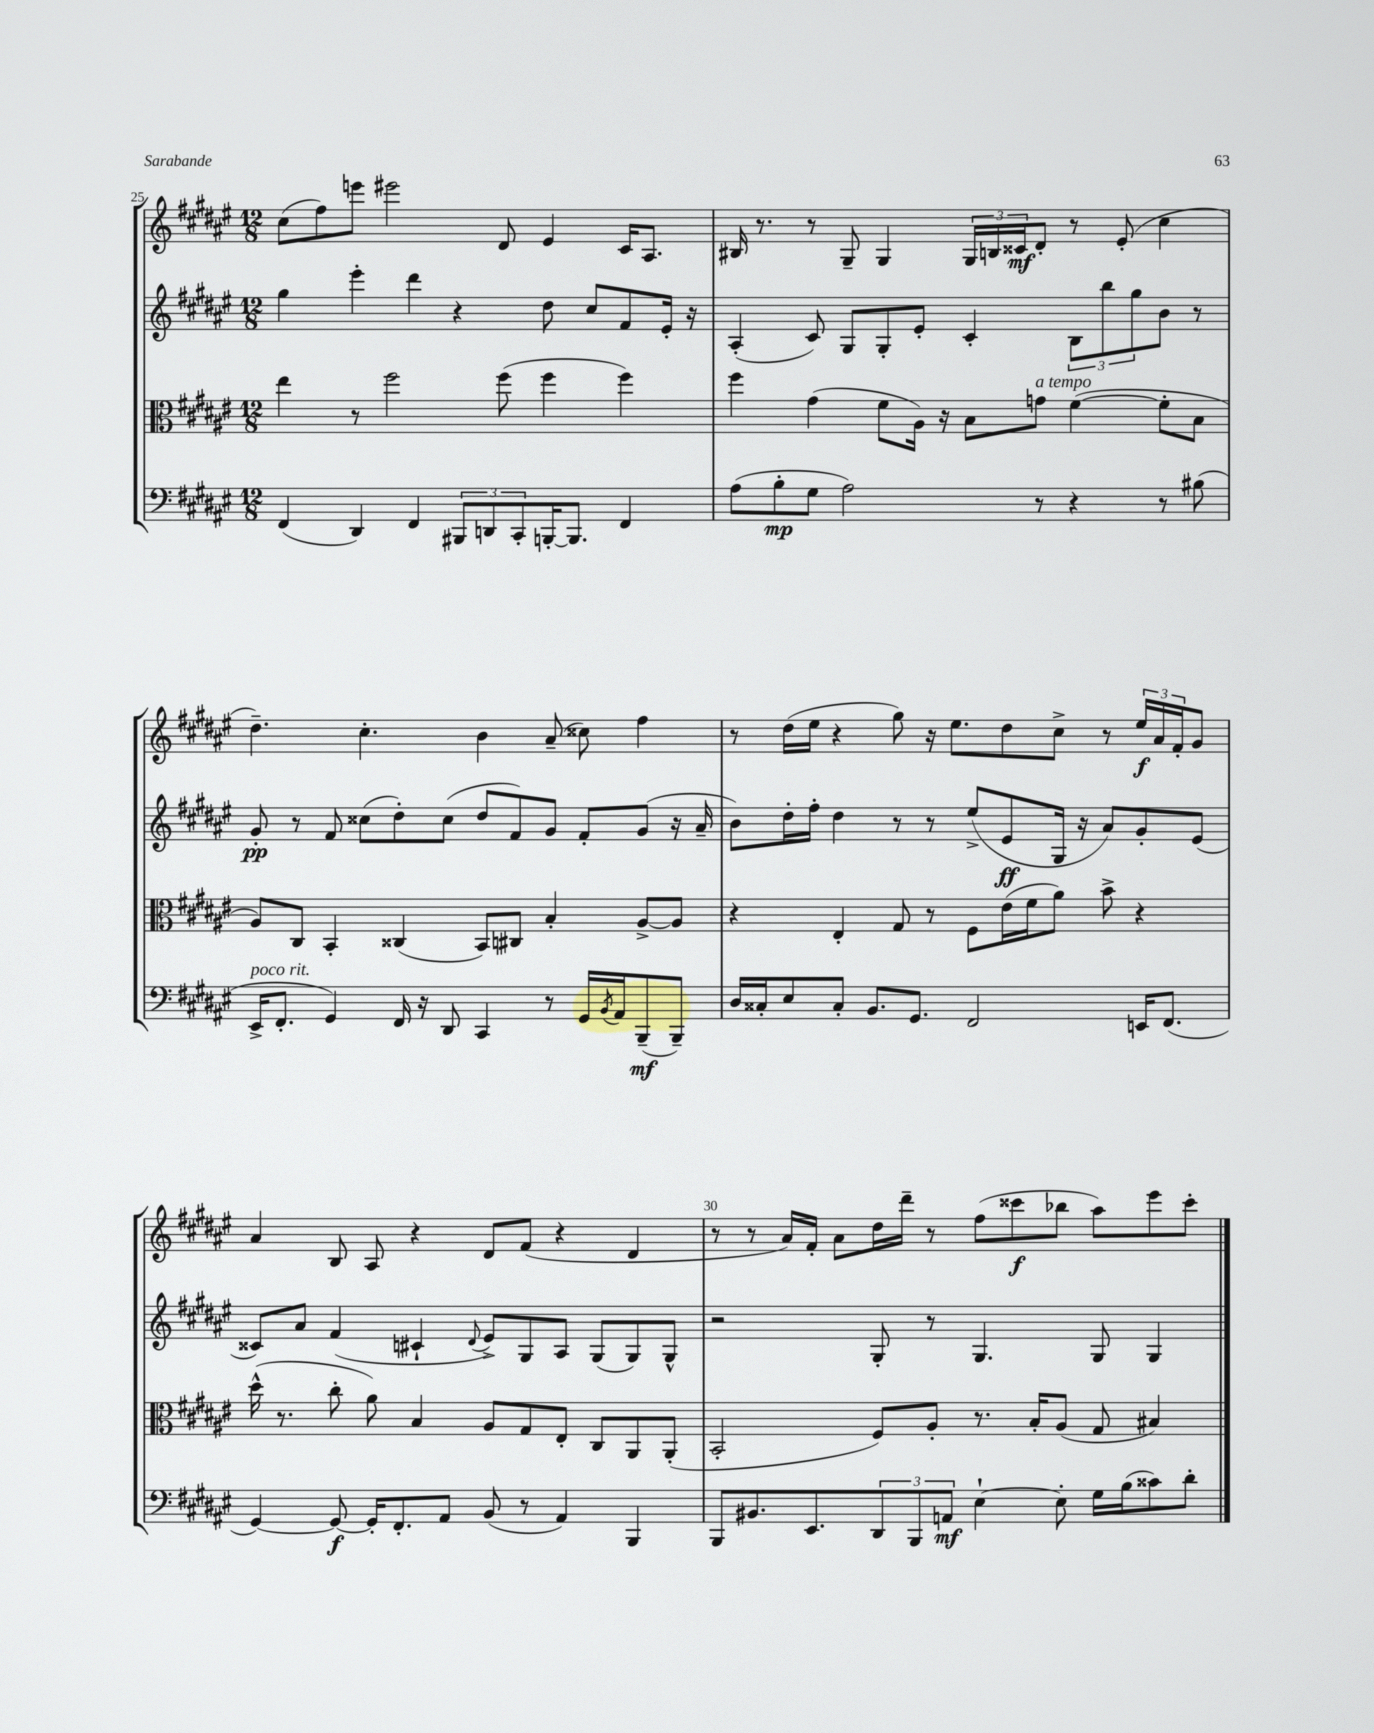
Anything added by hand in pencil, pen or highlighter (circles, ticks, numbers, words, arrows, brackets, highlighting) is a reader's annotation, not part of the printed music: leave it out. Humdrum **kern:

**kern	**kern	**kern	**kern
*staff4	*staff3	*staff2	*staff1
*clefF4	*clefC3	*clefG2	*clefG2
*k[f#c#g#d#a#e#]	*k[f#c#g#d#a#e#]	*k[f#c#g#d#a#e#]	*k[f#c#g#d#a#e#]
*M12/8	*M12/8	*M12/8	*M12/8
(4FF#/	4ee#\	4gg#\	(8cc#\L
.	.	.	8ff#\)
4DD#/)	8r	4eee#'\	8eee\J
.	2ff#\	.	2eee#\
4FF#/	.	4ddd#\	.
12BBB#/L	.	4r	.
12DD/	.	.	.
.	(8ff#\	.	8d#/
12CC#'/	.	.	.
[16BBB'/K	4ff#\	8dd#\	4e#/
8.BBB/]J	.	.	.
.	.	8cc#/L	.
4FF#/	4ff#\)	8f#/	16c#/LK
.	.	.	8.A#/J
.	.	16e#'/Jk	.
.	.	16r	.
=	=	=	=
(8A#\L	4ff#\	(4A#'/	16B#/
.	.	.	8.r
8B'\	.	.	.
8G#\J	(4g#\	8c#/)	8r
2A#\)	.	8G#/L	8G#~/
.	8f#\L	8G#'/	4G#/
.	16A#\Jk)	8e#'/J	.
.	16r	.	.
.	8B\L	4c#'/	24G#/LL
.	.	.	24B/
.	.	.	24c##/J
8r	8g\J	.	8d#'/J
4r	([4f#\	12B\L	8r
.	.	12bb\	.
.	.	.	(8e#'/
.	.	12gg#\	.
8r	8f#'\]L	8b\J	4cc#\
(8B#\	8B\J	8r	.
=	=	=	=
16EE#^/LK	8A#/L)	8g#'/	4.dd#~\)
8.FF#'/J	.	.	.
.	8C#/J	8r	.
4GG#/)	4BB'/	8f#/	.
.	.	(8cc##\L	4.cc#'\
16FF#/	(4C##/	8dd#'\)	.
16r	.	.	.
8DD#/	.	(8cc##\J	.
4CC#/	8BB/L)	8dd#/L	4b\
.	8C#/J	8f#/)	.
8r	4B'/	8g#/J	(8a#~/
16GG#/LL	.	8f#'/L	8cc##\)
8qBB/	.	.	.
16AA#/J	.	.	.
(8BBB~/	[8A#^/L	(8g#/J	4ff#\
8BBB~/J)	8A#/]J	16r	.
.	.	16a#~/	.
=	=	=	=
16D#/LL	4r	8b\L)	8r
16C##'/J	.	.	.
8E#/	.	16dd#'\L	(16dd#\LL
.	.	16ff#'\JJ	16ee#\JJ
8C##'/J	4E#'/	4dd#\	4r
8.BB/L	.	.	.
.	8G#/	8r	8gg#\)
8.GG#/J	.	.	.
.	8r	8r	16r
.	.	.	8.ee#\L
2FF#/	8F#\L	(8ee#^/L	.
.	(16e#\L	8e#/	8dd#\
.	16f#\J	.	.
.	8a#\J)	16G#/Jk	8cc#^\J
.	.	16r	.
.	8b^\	8a#/L)	8r
16EE/LK	4r	8g#'/	24ee#/LL
.	.	.	24a#/
(8.FF#/J	.	.	.
.	.	.	24f#'/J
.	.	(8e#/J	8g#/J
=	=	=	=
[4GG#/)	(16dd#^^\	8c##/L)	4a#/
.	8.r	.	.
.	.	8a#/J	.
8GG#/_	8cc#'\	(4f#/	8B/
16GG#'/]LK	8a#\)	.	8A#/
8.FF#'/	.	.	.
.	4B/	4c#`/	4r
8AA#/J	.	.	.
.	.	8qqd#/	.
(8BB/	8A#/L	8e#^/L)	8d#/L
8r	8G#/	8G#/	(8f#/J
4AA#/)	8E#'/J	8A#/J	4r
.	8C#/L	(8G#/L	.
4BBB/	8AA#/	8G#/)	4d#/
.	(8AA#'/J	8G#^^/J	.
=	=	=	=
8BBB/L	2BB'/	2r	8r
8.BB#/	.	.	8r
.	.	.	16a#/LL)
8.EE#/	.	.	16f#'/JJ
.	.	.	8a#\L
12DD#/	8F#/L)	8G#'/	16dd#\L
.	.	.	16ddd#~\JJ
12BBB/	.	.	.
.	8A#'/J	8r	8r
12AA/J	.	.	.
[4E#`\	8.r	4.G#/	(8ff#\L
.	.	.	8ccc##\
.	16B'/LK	.	.
8E#'\]	(8A#/J	.	8bb-\J
16G#\LL	8G#/	8G#/	8aa#\L)
(16B\J	.	.	.
8c##\)	4B#/)	4G#/	8eee#\
8d#'\J	.	.	8ccc##'\J
==	==	==	==
*-	*-	*-	*-
